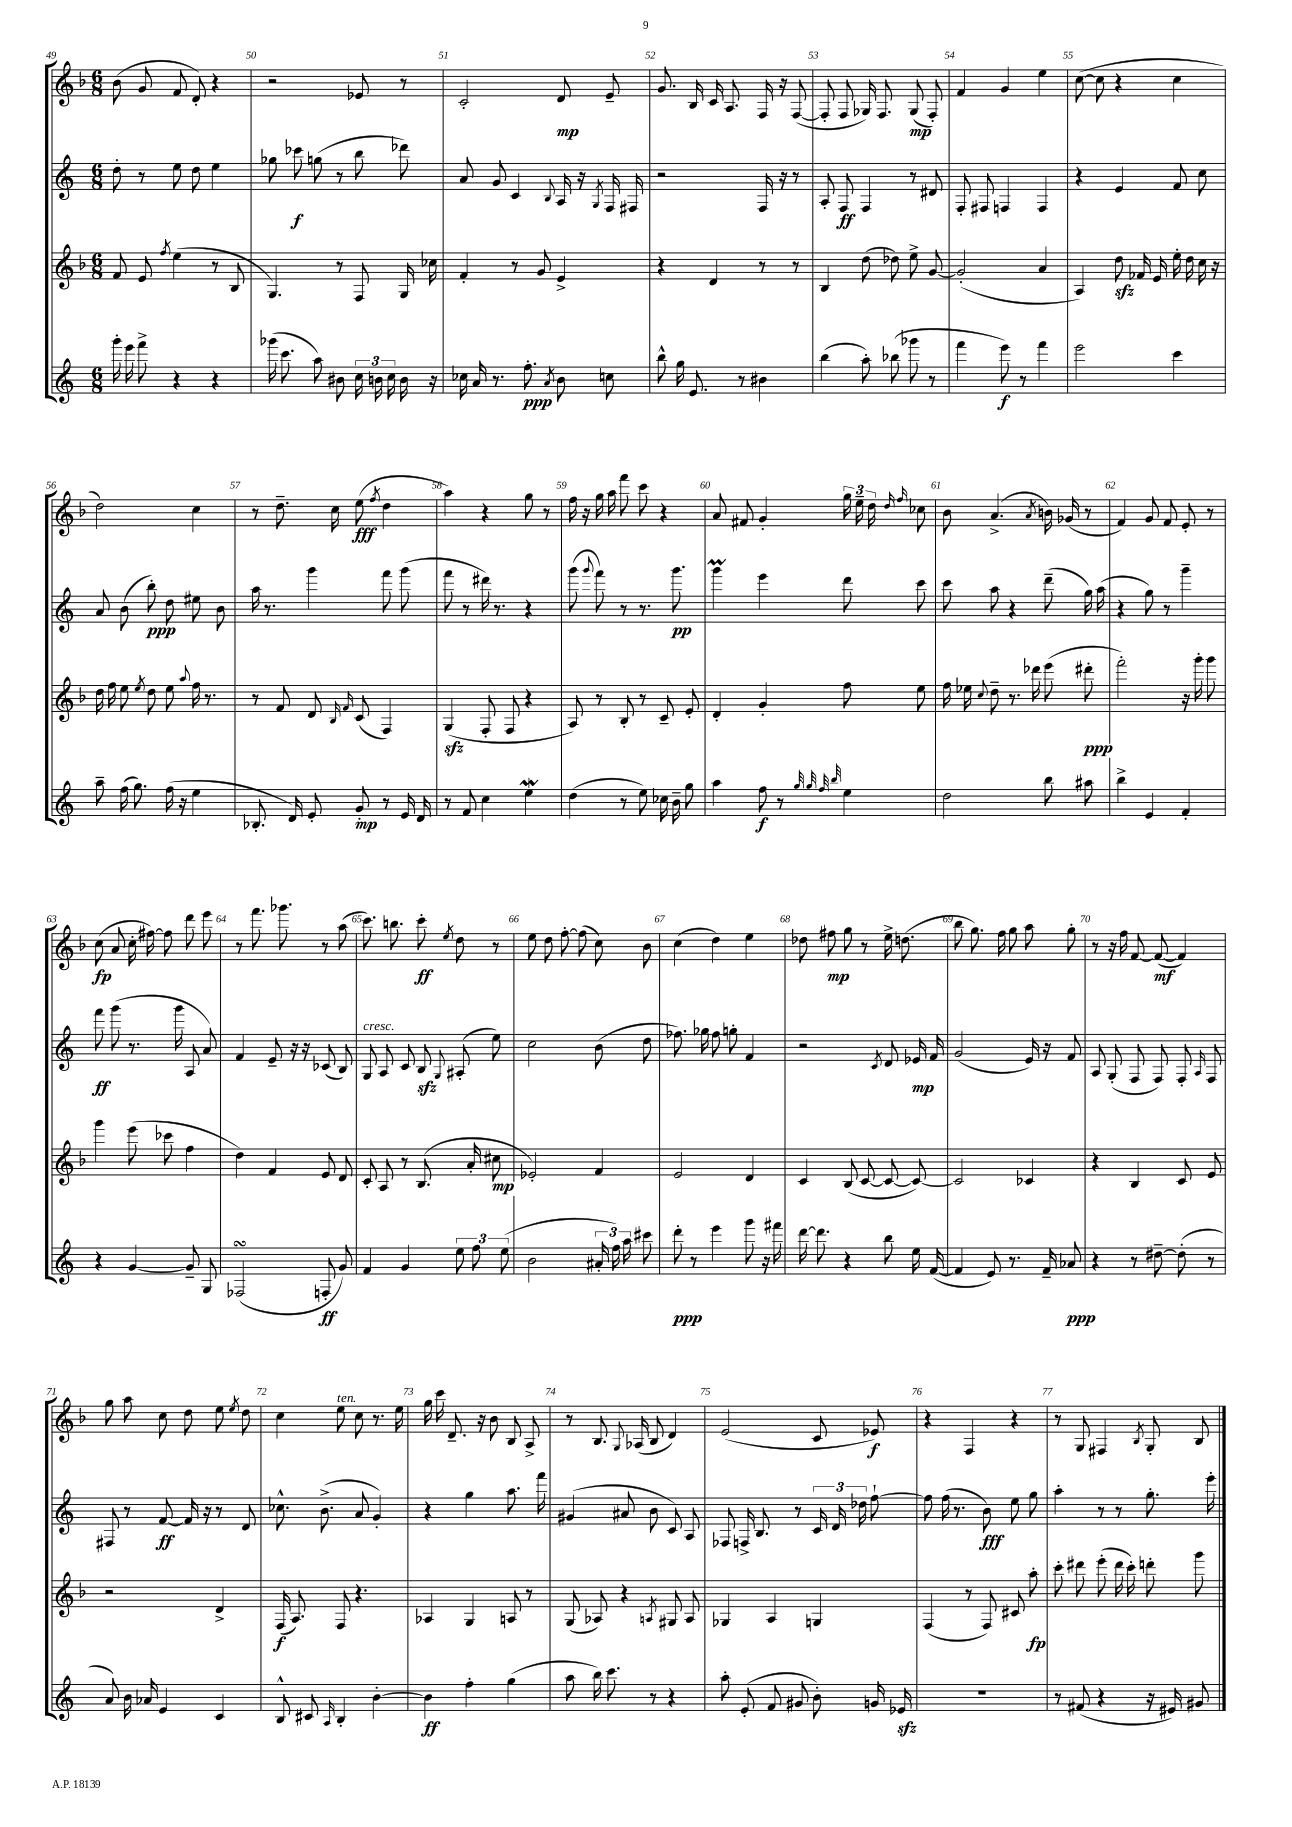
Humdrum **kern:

**kern	**kern	**kern	**kern
*staff4	*staff3	*staff2	*staff1
*clefG2	*clefG2	*clefG2	*clefG2
*k[]	*k[b-]	*k[]	*k[b-]
*M6/8	*M6/8	*M6/8	*M6/8
16ggg'	8f	8dd'	(8b-
16eee	.	.	.
8fff^	8e	8r	8g
.	8qff	.	.
4r	(4ee	8ee	8f
.	.	8dd	8d')
4r	8r	4ee	4r
.	8B-	.	.
=	=	=	=
(16ggg-	4.G)	8gg-	2r
8.ccc	.	.	.
.	.	8ccc-	.
8aa)	.	(8gg	.
8b#	8r	8r	.
24cc	8F	8bb	8e-
24b	.	.	.
24cc	.	.	.
16b	16G	8ddd-)	8r
16r	16cc-	.	.
=	=	=	=
16cc-	4f'	8a	2c'
16a	.	.	.
8.r	.	8g	.
.	8r	4c	.
8.ff'	.	.	.
.	8g	.	.
8qa	.	8qqB	.
8b	4e^	16A	8d
.	.	16r	.
.	.	8qG	.
8cc	.	16F	8e~
.	.	16F#	.
=	=	=	=
8bb^^	4r	2r	8.g
16gg	.	.	.
8.e	.	.	16B-
.	4d	.	16c
.	.	.	8.A
8r	.	.	.
4b#	8r	16F	16F
.	.	16r	16r
.	8r	8r	([8F
=	=	=	=
(4bb	4B-	8A'	8F']
.	.	8F	8F
8aa')	(8dd	4F	16G-)
.	.	.	8.F
(8bb-	8dd-)	.	.
8ggg-	8ee^	8r	(8G-
8r	[8g	8d#	8F')
=	=	=	=
4fff	(2g']	8F'	4f
.	.	8F#	.
8eee)	.	4F	4g
8r	.	.	.
4fff	4a	4F	4ee
=	=	=	=
2eee	4A)	4r	([8cc
.	.	.	8cc]
.	8dd	4e	4r
.	16f-	.	.
.	16e	.	.
4ccc	16ee'	8f	4cc
.	16dd	.	.
.	16cc	8cc	.
.	16r	.	.
=	=	=	=
8aa~	16dd	8a	2dd)
.	16ff	.	.
(16ff	8ee	(8b	.
8.gg)	.	.	.
.	8qee	.	.
.	8dd	8bb')	.
(16ff	8ee	8dd	.
16r	.	.	.
.	8qqaa	.	.
4ee	16ff	8ee#	4cc
.	8.r	.	.
.	.	8b	.
=	=	=	=
8.B-'	8r	16aa	8r
.	.	8.r	.
.	8f	.	8.dd~
16d)	.	.	.
8e'	8d	4ggg	.
.	.	.	16cc
.	16qqB-	.	.
.	16qqf	.	.
8g'	(8c	.	(8ee
.	.	.	8qff
8r	4F)	8fff	4dd
16e	.	(8ggg	.
16d	.	.	.
=	=	=	=
8r	(4G	8fff	4aa)
8f	.	8r	.
4cc	8F'	16ddd#)	4r
.	.	8.r	.
.	8F	.	.
4ee	4r	4r	8gg
.	.	.	8r
=	=	=	=
(4dd	8A)	(8ggg	16ff
.	.	.	16r
.	.	8qqggg	.
.	8r	8fff)	16gg
.	.	.	16aa
8r	8B-'	8r	8fff
8ee)	8r	8.r	8ccc
16cc-	8c~	.	4r
16b~	.	8.ggg	.
8gg	8e'	.	.
=	=	=	=
4aa	4d'	4ggg	8a
.	.	.	8f#
8ff	4g'	4eee	4g'
8r	.	.	.
32qqgg	.	.	.
32qqgg	.	.	.
32qqff	.	.	.
32qqbb	.	.	.
4ee	8ff	8ddd	24gg
.	.	.	24ee~
.	.	.	24dd
.	.	.	16qqdd
.	.	.	16qqff
.	8ee	8ccc	8cc-
=	=	=	=
2dd	16ff	8ccc	8b-
.	16ee-	.	.
.	8qqcc	.	.
.	8dd~	8aa	(4.a^
.	8.r	4r	.
.	16ddd-	.	.
.	.	.	8qa
8bb	(8eee	(8ddd~	16b)
.	.	.	(16g-
8aa#	8ddd#'	16gg)	8r
.	.	(16aa	.
=	=	=	=
4bb^	2fff')	4r	4f)
4e	.	8gg)	8g
.	.	8r	8f
4f'	16r	4ggg~	8e'
.	16ggg'	.	.
.	8ggg	.	8r
=	=	=	=
4r	4ggg	8fff	(8cc
.	.	(8ggg	8a
[4g	(8eee	8.r	16cc'
.	.	.	[16ff#)
.	8ccc-	.	8ff#]
.	.	16ggg	.
8g~]	4ff	8A	8ddd
8G	.	8a)	8eee
=	=	=	=
(2F-	4dd)	4f	8r
.	.	.	8.fff
.	4f	8e~	.
.	.	.	8.ggg-
.	.	16r	.
.	.	16r	.
8F'	8e	(8c-	8r
8g)	8d	8B)	(8aa
=	=	=	=
4f	8c'	8G	8.ccc)
.	8A	8A	.
.	.	.	8.bb
4g	8r	8c	.
.	(8.B-	8B	8ccc'
.	.	8qqG	8qee
12ee	.	(8A#'	8dd
.	16a'	.	.
12ff	.	.	.
.	8cc#	8ee)	8r
(12ee	.	.	.
=	=	=	=
2b	2e-')	2cc	8ee
.	.	.	8dd
.	.	.	[8ff'
.	.	.	(8ff]
24a#'	4f	(8b	8cc)
24ff)	.	.	.
24aa	.	.	.
8ccc#	.	8dd	8b-
=	=	=	=
8ddd'	2e	8.ff-)	(4cc
8r	.	.	.
.	.	16gg-	.
4eee	.	8ff-	4dd)
.	.	8gg'	.
8ggg	4d	4f	4ee
16r	.	.	.
16fff#	.	.	.
=	=	=	=
[16ddd	4c	2r	8dd-
8.ddd]	.	.	.
.	.	.	8ff#
4r	(8B-	.	8gg
.	[8c	.	8r
.	.	8qc	.
8bb	8c_	8d	16ee^
.	.	.	(8.dd
16ee	8c_)	16e-	.
([16f	.	16f	.
=	=	=	=
4f]	2c]	(2g	8bb-
.	.	.	8.gg)
8e)	.	.	.
.	.	.	16ff
8.r	.	.	8gg
.	4c-	16e)	8aa
16f~	.	16r	.
8a-	.	8f	8gg'
=	=	=	=
4r	4r	8A	8r
.	.	(8G'	16r
.	.	.	16ff
8r	4B-	8F	[8f
[8dd#~	.	8F)	(8f_
(8dd#']	8c	8F'	4f])
.	.	16qqA	.
8r	8e	8F	.
=	=	=	=
8a)	2r	8F#	8gg
16b	.	8r	8aa
16a-	.	.	.
4e	.	[8f	8cc
.	.	16f]	8dd
.	.	16r	.
4c	4d^	8r	8ee
.	.	.	8qee
.	.	8d	8dd
=	=	=	=
8B^^	(16F	8.cc-^^	4cc
.	8.A)	.	.
8c#	.	.	.
.	.	(8.b^	.
16qqA	.	.	.
4B'	8F	.	8ee
.	4.r	8a	8cc
[4b'	.	4g')	8.r
.	.	.	16ee
=	=	=	=
4b]	4A-	4r	16gg
.	.	.	16ccc
.	.	.	8.d~
4ff'	4G	4gg	.
.	.	.	16r
.	.	.	8b-
(4gg	8A	8.aa	8B-
.	8r	.	8A^
.	.	16fff	.
=	=	=	=
8aa	(8G	(4g#	8r
16bb)	8A-)	.	8.B-
8.ccc	.	.	.
.	4r	8a#	.
.	.	.	8qqG
.	.	.	(16A-
8r	.	8b	8B-
.	8qA	.	.
4r	8G#	8c)	4d)
.	8A	8A	.
=	=	=	=
8aa'	4G-	8F-	(2e
(8e'	.	16F^	.
.	.	8.B	.
8f	4A	.	.
8g#	.	8r	.
8b')	4G	24c	8c
.	.	24d	.
.	.	24dd-	.
16g	.	[8ff`	8e-)
16e-	.	.	.
=	=	=	=
2.r	(4F	8ff]	4r
.	.	(16ff	.
.	.	8.r	.
.	8r	.	4F
.	8F)	8b)	.
.	8c#	8ee	4r
.	8aa'	8gg	.
=	=	=	=
8r	8ccc'	4aa'	8r
(8f#	8ddd#	.	8G
4r	(8eee'	8r	4F#
.	16ddd#	8r	.
.	16ccc')	.	.
.	.	.	8qB-
16r	8ddd'	8.gg'	8G'
16e#)	.	.	.
8g#	8ggg	.	8B-
.	.	16eee'	.
==	==	==	==
*-	*-	*-	*-
